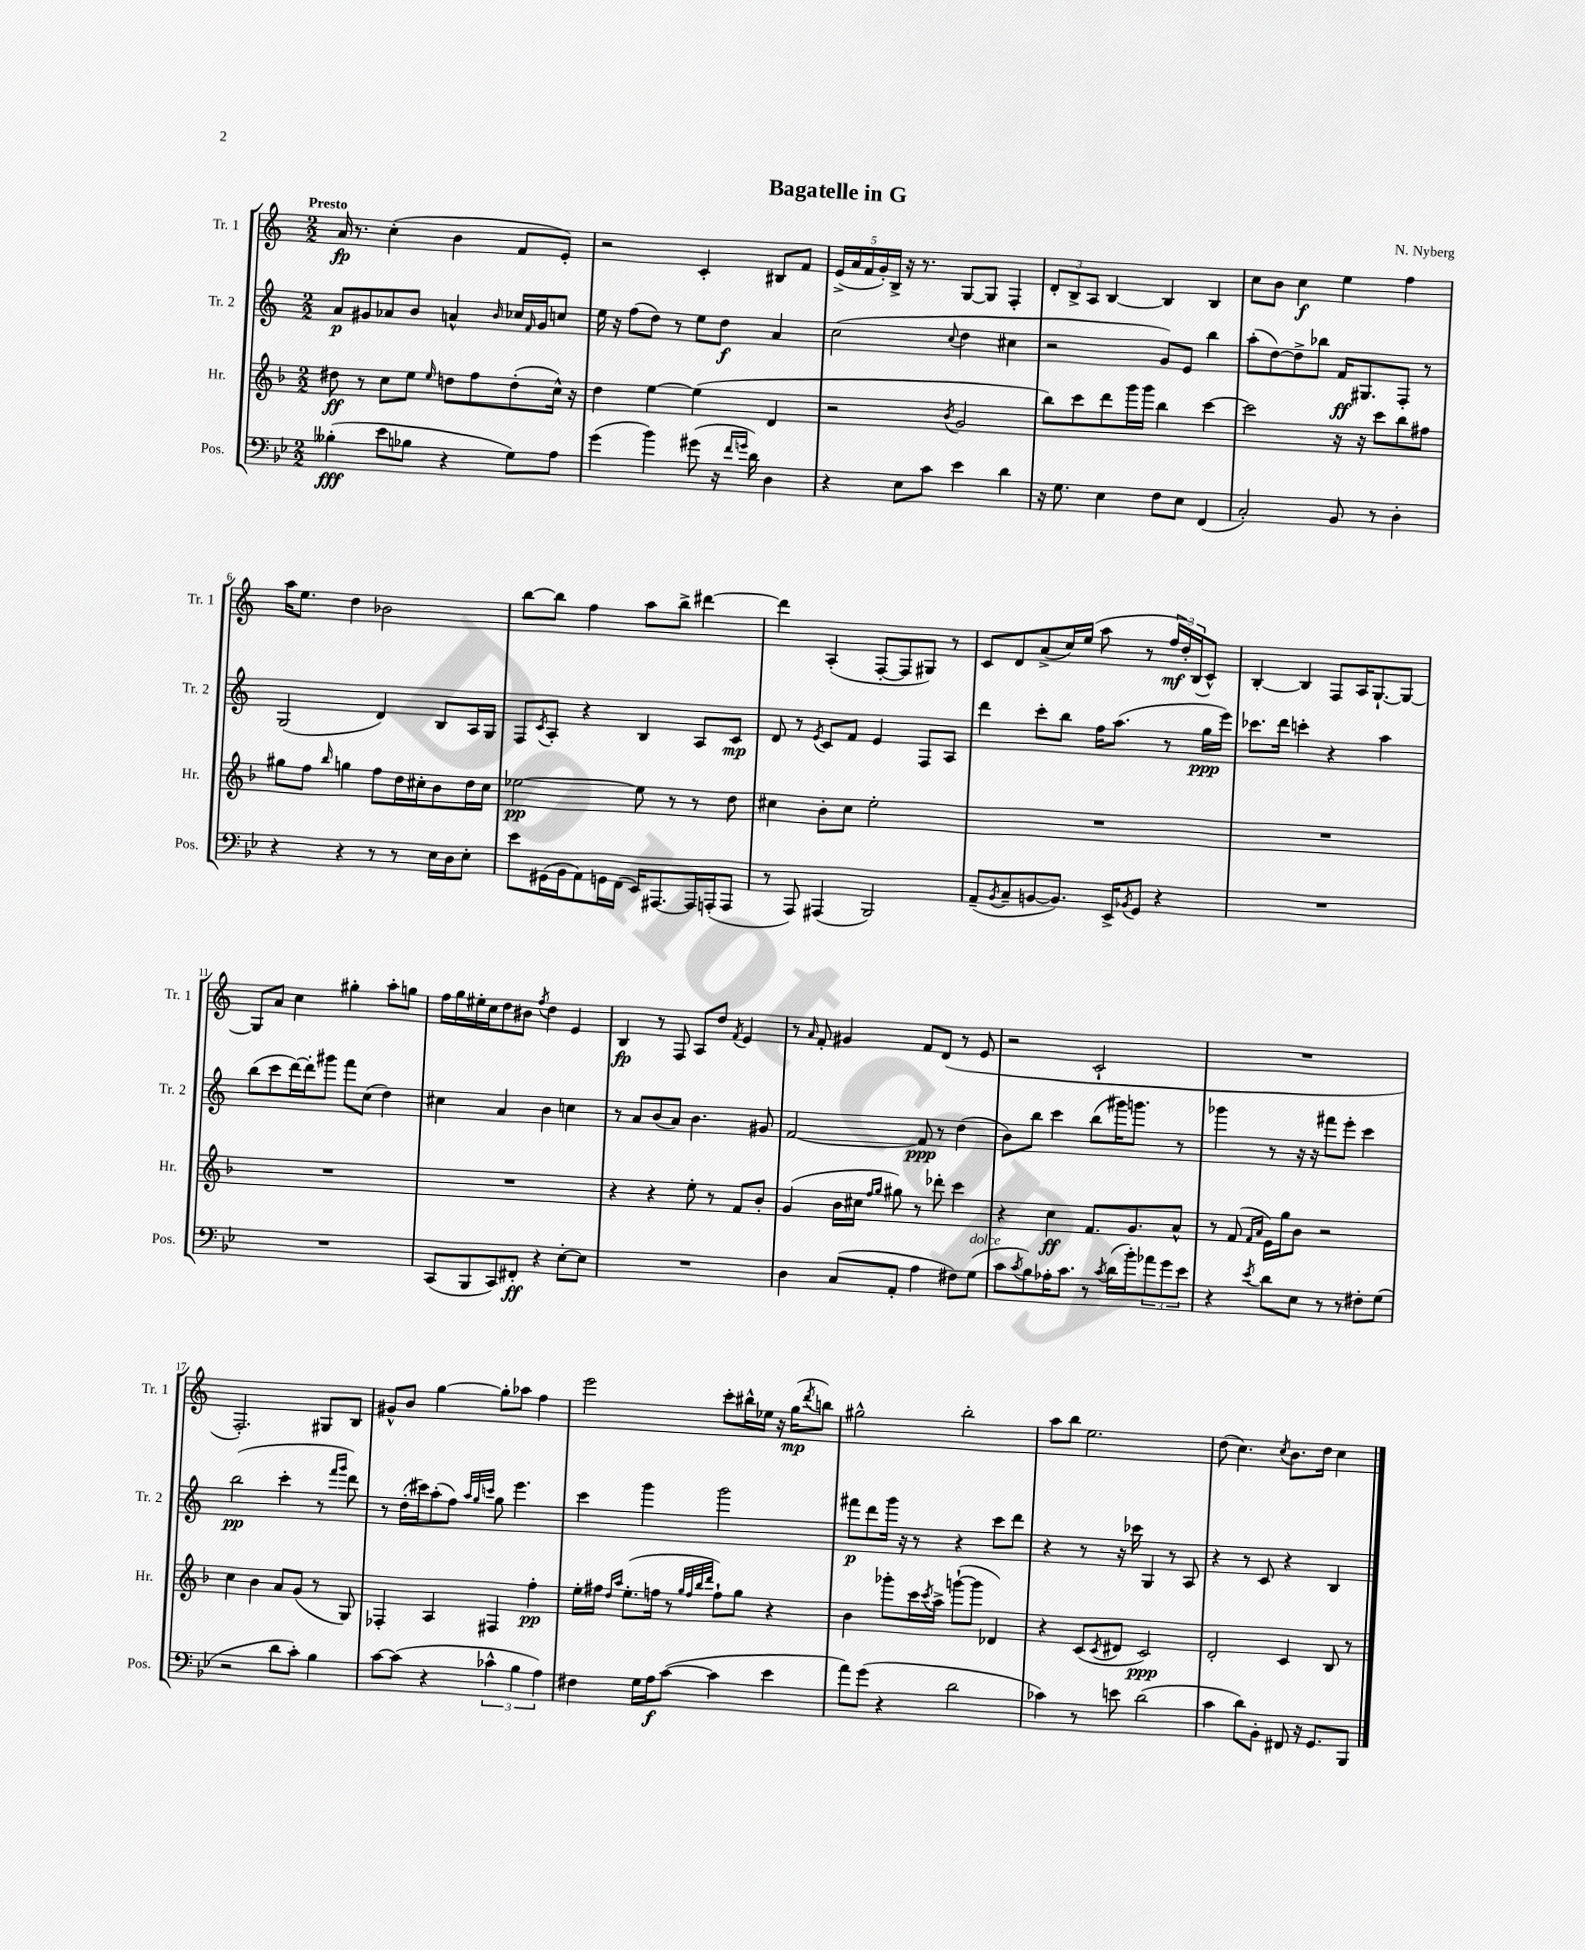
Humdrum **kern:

**kern	**kern	**kern	**kern
*staff4	*staff3	*staff2	*staff1
*clefF4	*clefG2	*clefG2	*clefG2
*k[b-e-]	*k[b-]	*k[]	*k[]
*M2/2	*M2/2	*M2/2	*M2/2
(4B--'	8dd#	8a	16a
.	.	.	8.r
.	8r	8g#	.
8e-	8cc	8a-	(4cc'
8B-	8ee	8b	.
.	16qqee	.	.
4r	8dd	4a^^	4b
.	8ff	.	.
.	.	16qqb	.
8G)	(8dd'	16cc-	8f
.	.	16qqf	.
.	.	16g#	.
8A	16cc^^)	8cc	8e')
.	16r	.	.
=	=	=	=
(4g	4dd	16ee	2r
.	.	16r	.
.	.	(8ff	.
4b-)	[4ee	8dd)	.
.	.	8r	.
(8g#	(4ee]	8ee	4c'
16r	.	8dd	.
16qqf	.	.	.
16qqg	.	.	.
16d)	.	.	.
4D	4d	4a	8B#
.	.	.	8f
=	=	=	=
4r	2r	(2cc	(20e^
.	.	.	20a
.	.	.	20f
.	.	.	20g')
.	.	.	20B^
8E-	.	.	16r
.	.	.	8.r
8c	.	.	.
.	8qb-	8qqcc	.
4e-	2g	4dd	[8G
.	.	.	8G]
4d	.	4cc#	4F'
=	=	=	=
16r	8bb-)	2r	12d'
8.G	.	.	.
.	.	.	12B^
.	8ccc	.	.
.	.	.	12A
4E-	8ddd	.	[4B
.	16ggg	.	.
.	16ggg	.	.
8F	4bb-	8g)	4B]
8E-	.	8e	.
(4FF	[4ccc	4bb	4B
=	=	=	=
2C')	2ccc]	(8aa'	8cc
.	.	[8dd)	8b
.	.	8dd^]	4cc
.	.	8bb-	.
8BB-	16r	16f	4ee
.	16r	8.G#	.
8r	8ccc	.	.
4D'	8bb-	8F'	4ff
.	8ff#	8r	.
=	=	=	=
4r	8gg#	(2G	16aa
.	.	.	8.ee
.	8ff	.	.
.	16qqbb-	.	.
4r	4gg	.	4dd
8r	8ff	4d)	2b-
8r	16dd	.	.
.	16cc#'	.	.
16E-	8b-	8B	.
16D	.	.	.
8E-'	16dd	16A	.
.	16cc#	16G	.
=	=	=	=
8e-	[2ee-	8F	[8bb
.	.	8qc	.
(16GG#	.	8A'	8bb]
16BB-	.	.	.
8AA)	.	4r	4ff
16GG	.	.	.
(16FF	.	.	.
16EE-)	8ee-]	4B	8aa
[8.AAA#	.	.	.
.	8r	.	8bb^
16AAA#]	8r	8A	[4ddd#
(16AAA'	.	.	.
8AAA	8dd	8c	.
=	=	=	=
8r	4cc#	8d	4ddd#]
8AAA)	.	8r	.
.	.	8qe	.
(4AAA#	8b-'	8c	(4A'
.	8cc#	8f	.
2BBB-)	2ee'	4e	[8F'
.	.	.	8F]
.	.	8F	8G#)
.	.	8A	8r
=	=	=	=
(8AA~	1r	4ddd	8c
8qBB-	.	.	.
8C~	.	.	8d
[8BB	.	8ccc'	(8a^
8.BB])	.	8bb	16cc)
.	.	.	(16ee
.	.	16ff	8aa
16EE-^	.	(8.aa	.
8qBB-	.	.	.
8GG	.	.	8r
4r	.	8r	24ff
.	.	.	24dd')
.	.	.	(24B
.	.	16gg	8c^^)
.	.	16eee)	.
=	=	=	=
1r	1r	8.ccc-	[4B'
.	.	16ddd	.
.	.	4ccc'	4B]
.	.	4r	8F
.	.	.	16A
.	.	.	[8.G`
.	.	4aa	.
.	.	.	8G_
=	=	=	=
1r	1r	(8bb	8G]
.	.	8ccc	8a
.	.	[16ddd)	4cc
.	.	16ddd']	.
.	.	8ggg#	.
.	.	8fff	4gg#'
.	.	(8cc	.
.	.	4dd)	8aa'
.	.	.	8gg
=	=	=	=
(8CC	1r	4cc#	16ff
.	.	.	16gg
8BBB-	.	.	16ee#'
.	.	.	16cc
8CC)	.	4a	8dd
8FF#'	.	.	8b#
.	.	.	8qff
4r	.	4b	4dd
[8E-'	.	4cc	4e
8E-]	.	.	.
=	=	=	=
1r	4r	8r	4B
.	.	8a	.
.	4r	(8b	8r
.	.	8a)	8F
.	8ee'	4.b	8A
.	8r	.	8dd
.	.	.	8qf
.	8f	.	4e
.	8b-'	8g#	.
=	=	=	=
4D	(4g	[2f	8r
.	.	.	16qqa
.	.	.	8f'
(8C	16b-	.	4g#
.	16cc#	.	.
.	16qqff	.	.
.	16qqgg	.	.
8AA'	8gg#)	.	.
4A	8r	8f]	8f
.	8ddd-'	8r	(8d
8F#)	4ccc	(4dd	8r
(8G	.	.	8e
=	=	=	=
8c	4r	8b)	2r
8qc	.	.	.
8B-)	.	8bb	.
16A-'	4cc	4ccc	.
8.c	.	.	.
8r	8.f	(8bb	2c`
8qc	.	.	.
(16d	.	16ggg#)	.
16b-')	8.g	8.ggg	.
12a-	.	.	.
12g	.	.	.
.	8a^^	8r	.
12e-	.	.	.
=	=	=	=
4r	8r	4ggg-	1r
.	(8f	.	.
.	16qqf	.	.
8qe-	16qqa	.	.
8d	16e)	8r	.
.	16gg	.	.
8E-	8b-	16r	.
.	.	16r	.
8r	2r	8fff#	.
8r	.	8eee'	.
8F#'	.	4ccc	.
(8G	.	.	.
=	=	=	=
2r	4cc	(2bb	2.F')
.	4b-	.	.
8d	8a	4ccc'	.
8c')	(8g	.	.
4B-	8r	8r	8G#
.	.	16qqfff	.
.	.	16qqggg	.
.	8G)	8ddd)	8B
=	=	=	=
[8c	4F-'	8r	8g#^^
(8c]	.	(16dd'	8b
.	.	16ccc#)	.
4r	4A	(8aa'	[4gg
.	.	8ff)	.
.	.	32qqaa	.
.	.	32qqgg	.
.	.	32qqccc	.
6c-^^	4F#	8gg	8gg']
.	.	4.eee	8aa-
6B-	.	.	.
.	4ff'	.	4ff
6A)	.	.	.
=	=	=	=
4F#	16ee'	4ccc	2eee
.	16ff#	.	.
.	16qqdd	.	.
.	16qqaa	.	.
.	(8.ee'	.	.
16G	.	4ggg	.
16A	16ff	.	.
([8c	8r	.	.
.	32qqgg	.	.
.	32qqff	.	.
.	32qqbb-	.	.
.	32qqddd	.	.
4c]	8ff`)	2ggg	8ccc'
.	8gg	.	16bb#^^
.	.	.	16ee-
4e-	4r	.	16r
.	.	.	(16gg
.	.	.	8qddd
.	.	.	8bb)
=	=	=	=
8a)	4b-	8fff#	2gg#^^
(8g	.	8ddd	.
4r	8ggg-'	16ggg	.
.	.	16r	.
.	16ccc	8r	.
.	8qccc	.	.
.	16aa^	.	.
2d	([8ggg`	4r	2bb'
.	8ggg]	.	.
.	4d-)	8ccc	.
.	.	8ddd	.
=	=	=	=
4c-)	4r	4r	8aa
.	.	.	8bb
8r	(8c	8r	2.ee
.	8qc	.	.
8e	8d#	16r	.
.	.	16ccc-	.
(2d	2c)	4G	.
.	.	8r	.
.	.	8A	.
=	=	=	=
4c	2d'	4r	(8dd
.	.	.	4.cc)
8d)	.	8r	.
8BB-'	.	8c	.
.	.	.	8qcc
8FF#	4c	4r	8.b
16r	.	.	.
8.GG	.	.	16dd
.	8B-	4B	4cc
8BBB-	8r	.	.
==	==	==	==
*-	*-	*-	*-
